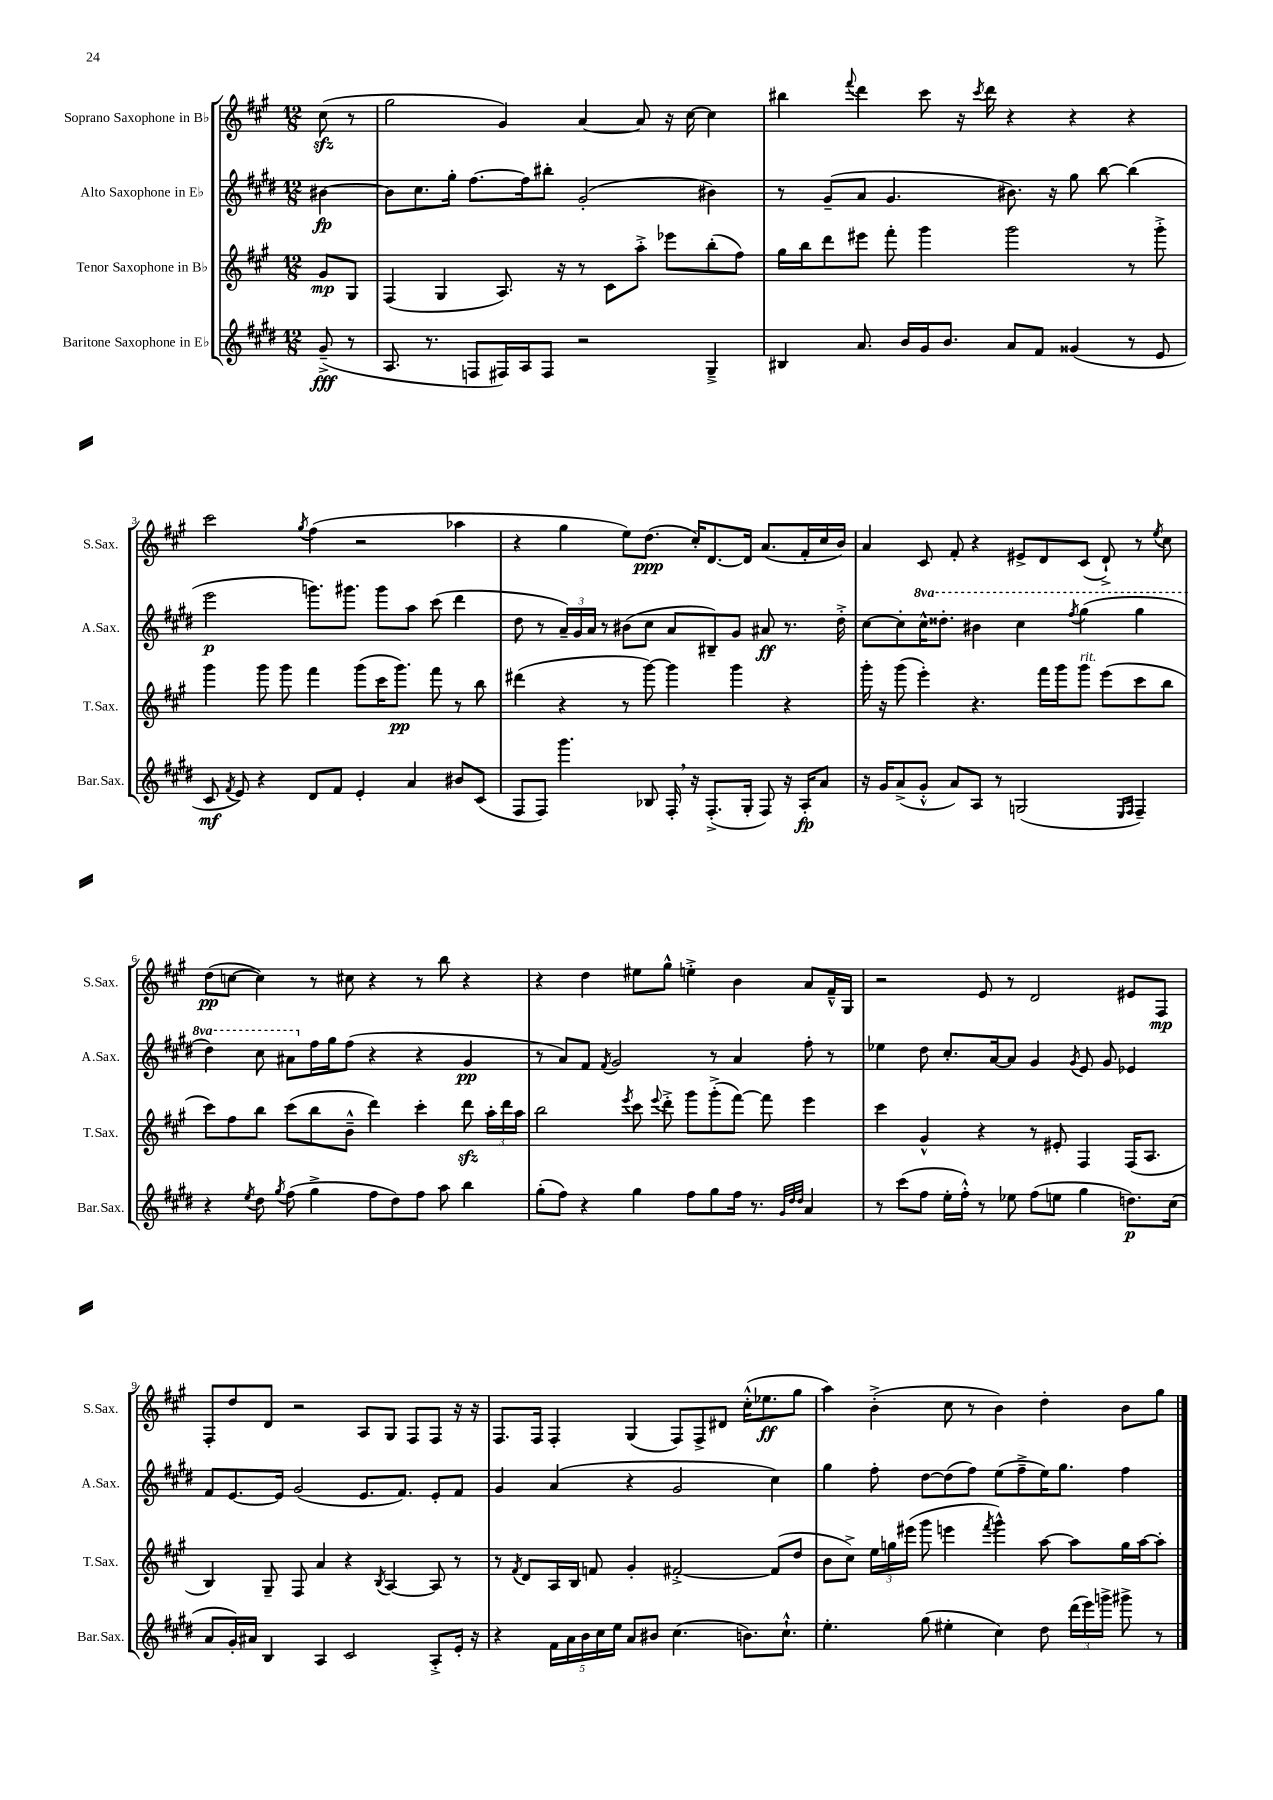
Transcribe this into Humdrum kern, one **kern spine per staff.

**kern	**kern	**kern	**kern
*staff4	*staff3	*staff2	*staff1
*clefG2	*clefG2	*clefG2	*clefG2
*k[f#c#g#d#]	*k[f#c#g#]	*k[f#c#g#d#]	*k[f#c#g#]
*M12/8	*M12/8	*M12/8	*M12/8
(8g#~^	8g#	[4b#	(8cc#
8r	8G#	.	8r
=	=	=	=
8.A	(4F#	8b#]	2gg#
.	.	8.cc#	.
8.r	.	.	.
.	4G#	.	.
.	.	16gg#'	.
8F	.	[8.ff#	.
16F#)	8.A)	.	4g#)
16A	.	16ff#]	.
8F#	.	8bb#'	.
.	16r	.	.
2r	8r	(2g#'	[4a
.	8c#	.	.
.	8aa'^	.	8a]
.	8eee-	.	16r
.	.	.	[16cc#
4G#~^	(8bb'	4b#)	4cc#]
.	8ff#)	.	.
=	=	=	=
4B#	16gg#	8r	4bb#
.	16bb	.	.
.	8ddd	(8g#~	.
.	.	.	8qqfff#
8.a	8eee#	8a	4ddd
.	8fff#'	4.g#	.
16b	.	.	.
16g#	4ggg#	.	8ccc#
8.b	.	.	.
.	.	.	16r
.	.	.	8qccc#
.	.	.	16ddd
8a	2ggg#	8.b#)	4r
8f#	.	.	.
.	.	16r	.
(4g##	.	8gg#	4r
.	.	[8bb	.
8r	8r	(4bb]	4r
8e	8ggg#'^	.	.
=	=	=	=
8c#	4ggg#	2eee	2ccc#
8qf#	.	.	.
8e)	.	.	.
4r	8ggg#	.	.
.	8ggg#	.	.
.	.	.	8qgg#
8d#	4fff#	8.ggg)	(4ff#
8f#	.	.	.
.	.	8.ggg#	.
4e'	(8ggg#	.	2r
.	16ccc#	8ggg#	.
.	8.ggg#)	.	.
4a	.	8aa	.
.	8fff#	(8ccc#	.
8b#	8r	4ddd#	4aa-
(8c#	8bb	.	.
=	=	=	=
8F#	(4ddd#	8dd#	4r
8F#)	.	8r	.
4.ggg#	4r	24a~)	4gg#
.	.	24g#	.
.	.	24a	.
.	.	8r	.
.	8r	(8b#	8ee)
8B-	[8ggg#)	8cc#	(8.dd
16F#'	4ggg#]	8a	.
16r	.	.	16cc#')
(8.F#'^	.	8B#~)	[8.d
.	4ggg#	8g#	.
16G#'	.	.	16d]
8F#)	.	8a#	(8.a
16r	4r	8.r	.
16A'	.	.	16f#'
8a	.	.	16cc#
.	.	16dd#'^	16b)
=	=	=	=
16r	16ggg#'	[8cc#	4a
16g#	16r	.	.
(8a^	(8ggg#	8cc#']	.
8g#'^^	4eee')	16ccc#^^	8c#
.	.	8.ddd##'	.
8a)	.	.	8f#'
8A	4.r	4bb#	4r
8r	.	.	.
(2G	.	4ccc#	8e#^
.	16fff#	.	8d
.	16ggg#	.	.
.	.	8qfff#	.
.	8ggg#	(4ggg#	(8c#
.	(8eee	.	8d`^)
16qqE	.	.	.
16qqF#	.	.	.
4F#~)	8ccc#	4ggg#	8r
.	.	.	8qee
.	8bb	.	8cc#
=	=	=	=
4r	8ccc#)	4ddd#)	(8dd
.	8ff#	.	[8cc
8qee	.	.	.
8dd#	8bb	8ccc#	4cc])
8qgg#	.	.	.
(8ff#	(8ccc#	8aa#	.
4gg#^	8bb	16ff#	8r
.	.	16gg#	.
.	8b~^^	(8ff#	8cc#
8ff#	4ddd)	4r	4r
8dd#)	.	.	.
8ff#	4ccc#'	4r	8r
8aa	.	.	8bb
4bb	8ddd	4g#	4r
.	24aa'	.	.
.	24ddd	.	.
.	24aa	.	.
=	=	=	=
(8gg#'	2bb	8r	4r
8ff#)	.	8a)	.
4r	.	8f#	4dd
.	.	8qf#	.
.	.	2g#	.
.	8qeee	.	.
4gg#	8ccc#	.	8ee#
.	8qqeee	.	.
.	8ddd'^	.	8gg#^^
8ff#	8ggg#	.	4ee'^
8gg#	(8ggg#'^	8r	.
16ff#	[8fff#)	4a	4b
8.r	.	.	.
.	8fff#]	.	.
32qqg#	.	.	.
32qqdd#	.	.	.
32qqdd#	.	.	.
4a	4eee	8ff#'	8a
.	.	8r	16f#~^^
.	.	.	16G#
=	=	=	=
8r	4ccc#	4ee-	2r
(8ccc#	.	.	.
8ff#	4g#^^	8dd#	.
16ee'	.	8.cc#'	.
16ff#'^^)	.	.	.
8r	4r	.	8e
.	.	[16a	.
8ee-	.	8a]	8r
(8ff#	8r	4g#	2d
8ee	8e#'	.	.
.	.	8qg#	.
4gg#	4F#	8e	.
.	.	8g#	.
8.dd)	(16F#	4e-	8e#
.	8.A	.	.
.	.	.	8F#
(16cc#	.	.	.
=	=	=	=
8a	4B)	8f#	8F#'
16g#')	.	[8.e	8dd
16a#	.	.	.
4B	8G#~	.	8d
.	.	16e]	.
.	8F#	(2g#	2r
4A	4a	.	.
2c#	4r	.	.
.	.	8.e	8A
.	8qB	.	.
.	[4A	.	8G#
.	.	8.f#)	.
.	.	.	8F#
8A'^	8A]	8e'	8F#
16e'	8r	8f#	16r
16r	.	.	16r
=	=	=	=
4r	8r	4g#	8.F#
.	8qf#	.	.
.	8d	.	.
.	.	.	16F#
20f#	16A	(4a	4F#'
20a	.	.	.
.	16B	.	.
20b	.	.	.
.	8f	.	.
20cc#	.	.	.
20ee	.	.	.
8a	4g#'	4r	(4G#
8b#	.	.	.
(4.cc#	[2f#'^	2g#	8F#)
.	.	.	8F#^
.	.	.	8d#
8.b)	.	.	(16cc#'^^
.	.	.	8.ee-
.	(8f#]	4cc#)	.
8.cc#`^^	.	.	.
.	8dd	.	8gg#
=	=	=	=
4.ee'	8b	4gg#	4aa)
.	8cc#^)	.	.
.	24ee	8ff#'	(4b'^
.	24gg	.	.
.	(24eee#	.	.
(8gg#	8ggg#	[8dd#	.
4ee#'	4eee	(8dd#]	8cc#
.	.	8ff#)	8r
.	8qfff#	.	.
4cc#)	4ggg#^^)	(8ee	4b)
.	.	8ff#~^	.
8dd#	[8aa	16ee)	4dd'
.	.	8.gg#	.
(24ddd#	8aa]	.	.
24eee)	.	.	.
24ggg^	.	.	.
8ggg#^	16gg	4ff#	8b
.	[16aa	.	.
8r	8aa']	.	8gg#
==	==	==	==
*-	*-	*-	*-
